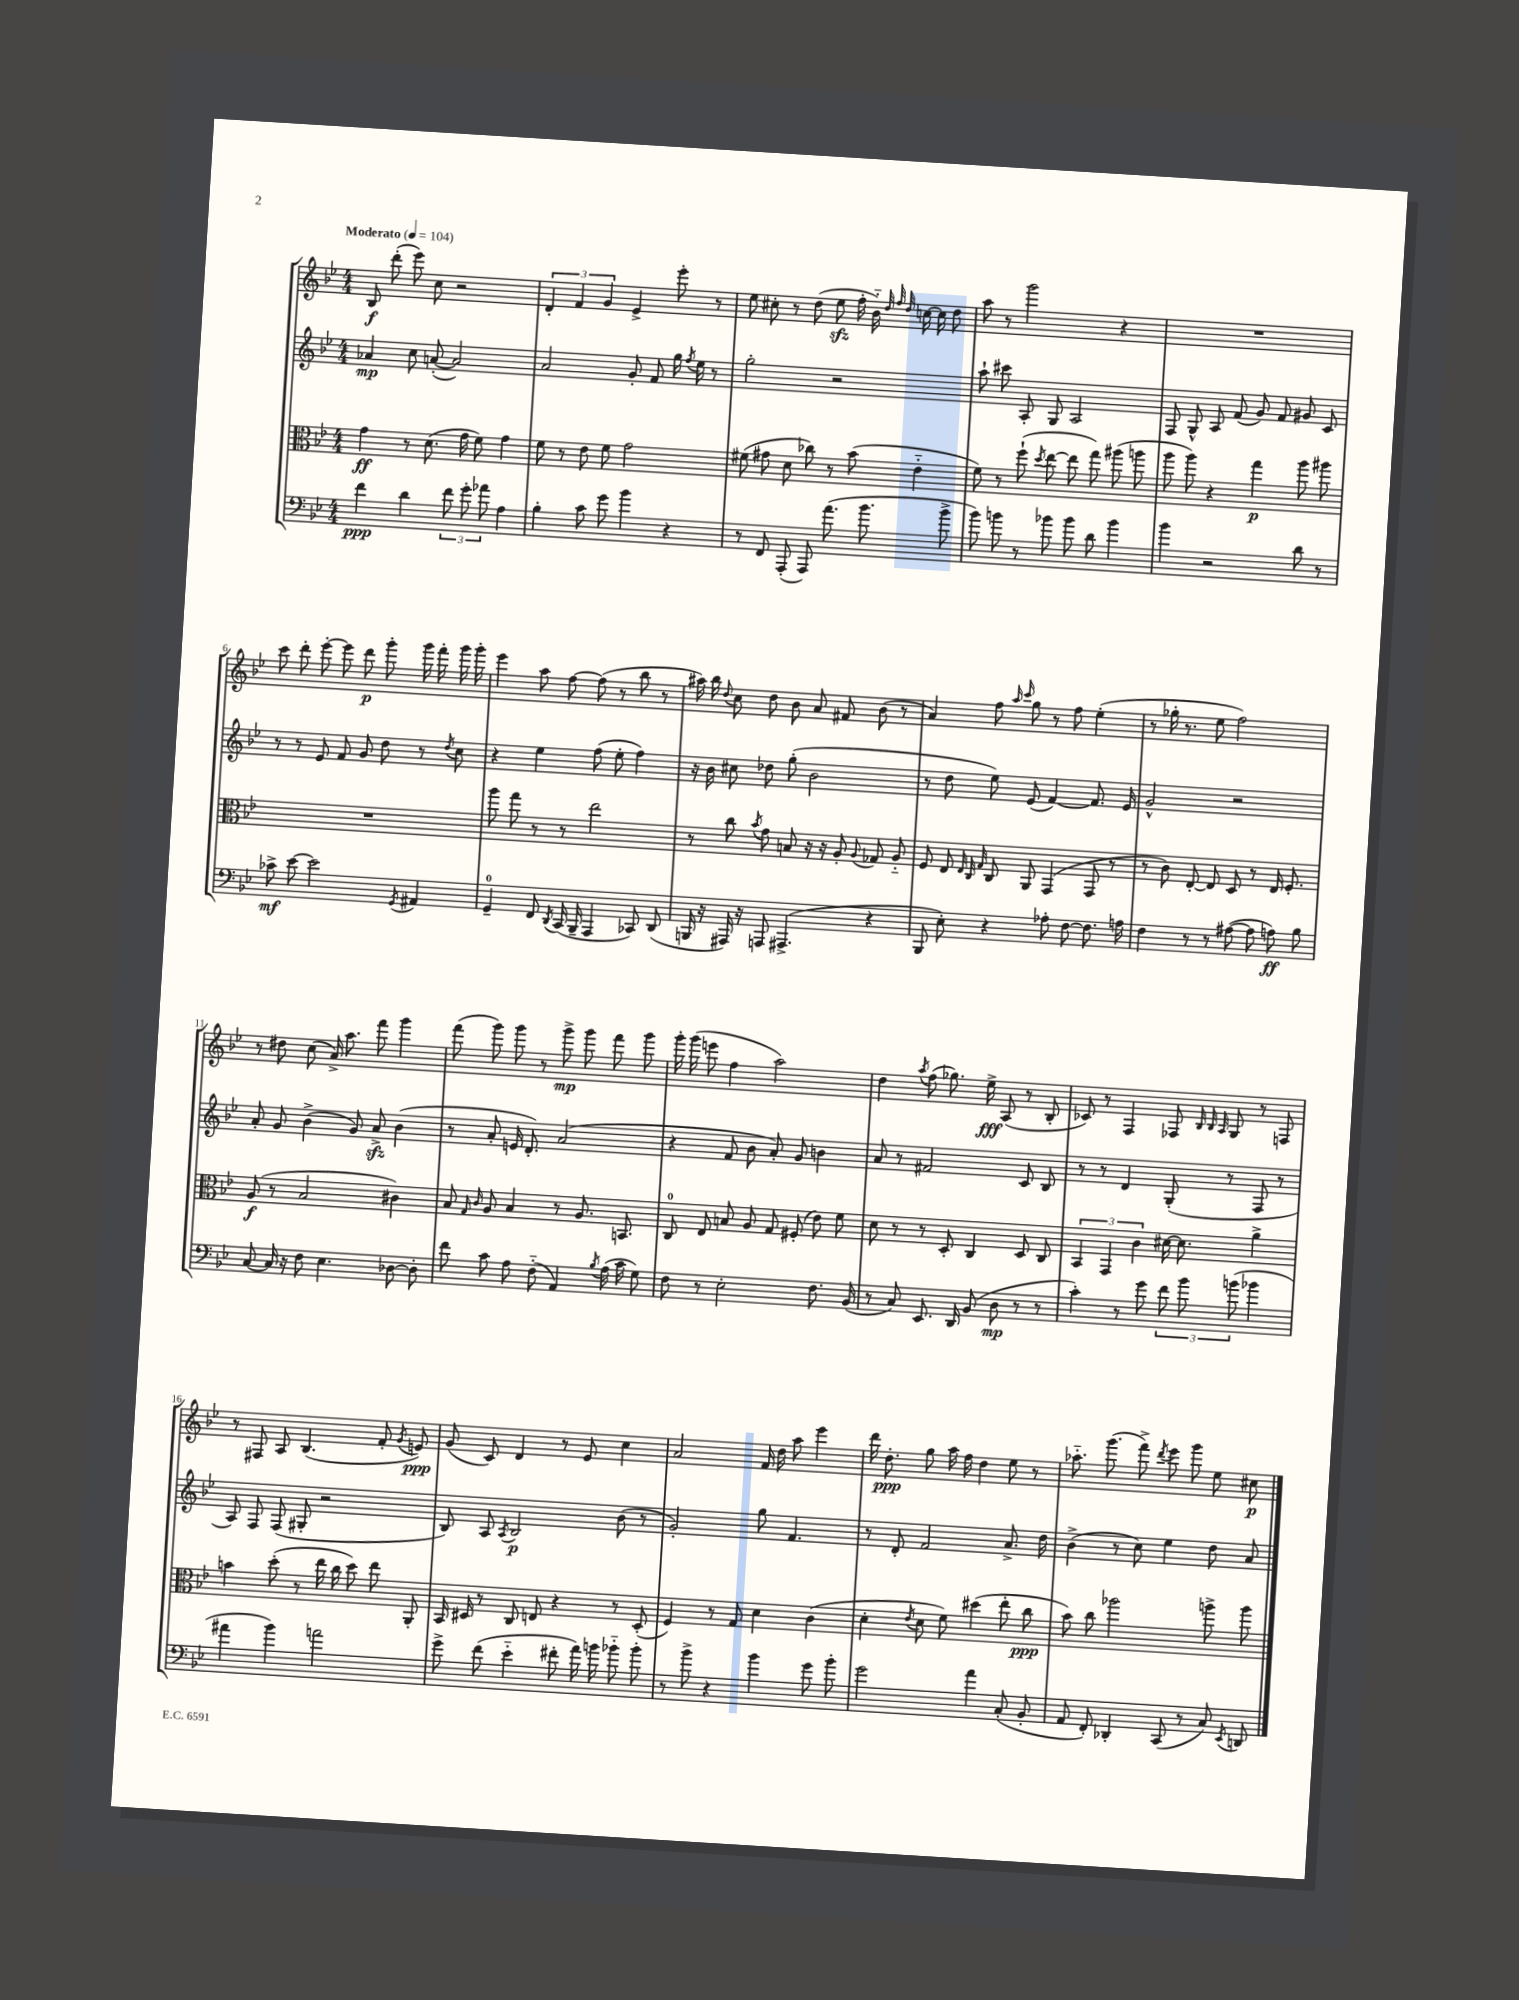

**kern	**dynam	**kern	**dynam	**kern	**dynam	**kern	**dynam
*part4	*part4	*part3	*part3	*part2	*part2	*part1	*part1
*staff4	*staff4	*staff3	*staff3	*staff2	*staff2	*staff1	*staff1
*clefF4	*	*clefC3	*	*clefG2	*	*clefG2	*
*k[b-e-]	*	*k[b-e-]	*	*k[b-e-]	*	*k[b-e-]	*
*M4/4	*	*M4/4	*	*M4/4	*	*M4/4	*
*MM104	*	*MM104	*	*MM104	*	*MM104	*
=1	=1	=1	=1	=1	=1	=1	=1
!	!	!	!	!	!	!LO:TX:a:B:t=Moderato	!
4f\	ppp	4g\	ff	4a-X/	mp	8B-/	f
.	.	.	.	.	.	(8ddd'\	.
4d\	.	8r	.	8cc\	.	8eee-\)	.
.	.	(8.d\	.	([8an'/	.	8cc\	.
12f\	.	.	.	2a/])	.	2r	.
.	.	16g\	.	.	.	.	.
12g'\	.	.	.	.	.	.	.
.	.	8f\)	.	.	.	.	.
12a-X\	.	.	.	.	.	.	.
4A\	.	4g\	.	.	.	.	.
=2	=2	=2	=2	=2	=2	=2	=2
4B-'\	.	8f\	.	2a/	.	6d'/	.
.	.	8r	.	.	.	.	.
.	.	.	.	.	.	6f/	.
8c\	.	8e-\	.	.	.	.	.
.	.	.	.	.	.	6g/	.
8g\	.	8f\	.	.	.	.	.
4b-\	.	2g\	.	8g'/	.	4e-^/	.
.	.	.	.	8f/	.	.	.
4r	.	.	.	16gg\	.	8eee-'\	.
.	.	.	.	8qff/	.	.	.
.	.	.	.	16ee-\	.	.	.
.	.	.	.	8r	.	8r	.
=3	=3	=3	=3	=3	=3	=3	=3
8r	.	(8f#X\	.	2gg'\	.	8ee-\	.
8FF/	.	8g#X\	.	.	.	8cc#X'\	.
(8AAA'/	.	8d\	.	.	.	8r	.
8AAA/)	.	8cc-X\)	.	.	.	(8dd\	.
(8.a\	.	8r	.	2r	.	8ee-zz\	.
.	.	(8b-\	.	.	.	16ff'\	.
8.b-\	.	.	.	.	.	16b-\)	.
.	.	.	.	.	.	32qqdd/	.
.	.	.	.	.	.	32qqff/	.
.	.	.	.	.	.	32qqdd/	.
.	.	4e-\	.	.	.	[16ccn\	.
.	.	.	.	.	.	16cc\]	.
8b-^\	.	.	.	.	.	8dd\	.
=4	=4	=4	=4	=4	=4	=4	=4
8b-\)	.	8f\)	.	8aa`\	.	8aa\	.
8bn\	.	8r	.	8ccc#X\	.	8r	.
8r	.	(8ff`\	.	8A'/	.	2ggg\	.
.	.	8qdd/	.	.	.	.	.
8b-X\	.	[8ee-\	.	8G/	.	.	.
8b-\	.	8ee-\]	.	2A/	.	.	.
8d\	.	8gg\)	.	.	.	.	.
4b-\	.	(8aa#X\	.	.	.	4r	.
.	.	8aan\	.	.	.	.	.
=5	=5	=5	=5	=5	=5	=5	=5
4b-\	.	8aa\	.	8F/	.	1r	.
.	.	8aa\)	.	8G^^/	.	.	.
2r	.	4r	.	8A/	.	.	.
.	.	.	.	(8f/	.	.	.
.	.	4gg\	p	8g/)	.	.	.
.	.	.	.	8f/	.	.	.
8d\	.	8aa\	.	8g#X/	.	.	.
8r	.	8aa#X\	.	8c/	.	.	.
!!LO:LB:g=z
=6	=6	=6	=6	=6	=6	=6	=6
8c-X^\	mf	1r	.	8r	.	8ccc\	.
[8e-\	.	.	.	8r	.	8ddd'\	.
2e-\]	.	.	.	8e-/	.	[8eee-'\	.
.	.	.	.	8f/	.	8eee-\]	.
.	.	.	.	8g/	.	8ddd\	p
.	.	.	.	8dd\	.	8ggg'\	.
8qGG/	.	.	.	.	.	.	.
4AA#X/	.	.	.	8r	.	16ggg\	.
.	.	.	.	.	.	16fff'\	.
.	.	.	.	8qdd/	.	.	.
.	.	.	.	8cc\	.	16ggg\	.
.	.	.	.	.	.	16ggg'\	.
=7	=7	=7	=7	=7	=7	=7	=7
4GG~/	.	8aa\	.	4r	.	4eee-\	.
.	.	8gg\	.	.	.	.	.
8FF/	.	8r	.	4ee-\	.	8aa\	.
8qDD/	.	.	.	.	.	.	.
(16CC/	.	8r	.	.	.	[8ff\	.
16BBB-~/	.	.	.	.	.	.	.
4AAA/	.	2ee-\	.	(8ff\	.	(8ff\]	.
.	.	.	.	8ee-'\	.	8r	.
8CC-X/)	.	.	.	4ff\)	.	8bb-\	.
(8DD/	.	.	.	.	.	8r	.
=8	=8	=8	=8	=8	=8	=8	=8
16BBBn/	.	8r	.	16r	.	16aa#X\)	.
16r	.	.	.	16b-\	.	16bb-\	.
.	.	.	.	.	.	8qqdd/	.
16AAA#X/)	.	8cc\	.	8cc#X\	.	8cc\	.
16r	.	.	.	.	.	.	.
.	.	8qb-/	.	.	.	.	.
8AAAn/	.	8g\	.	8dd-X\	.	8dd\	.
(4.AAA#X^/	.	8Bn/	.	(8gg'\	.	8b-\	.
.	.	16r	.	2b-\	.	8a/	.
.	.	16r	.	.	.	.	.
.	.	8A'/	.	.	.	8f#X/	.
.	.	8qqA/	.	.	.	.	.
4r	.	8G-X/	.	.	.	(8b-\	.
.	.	8A/	.	.	.	8r	.
=9	=9	=9	=9	=9	=9	=9	=9
8BBB-/	.	8F/	.	8r	.	4a/)	.
8E-'\)	.	8E-/	.	8dd\	.	.	.
.	.	32qqE-/	.	.	.	.	.
.	.	32qqC/	.	.	.	.	.
.	.	32qqG/	.	.	.	.	.
4r	.	8C/	.	8ee-\)	.	8ff\	.
.	.	.	.	.	.	16qqaa/	.
.	.	.	.	.	.	16qqccc/	.
.	.	8AA/	.	(8e-/	.	8gg\	.
8A-X'\	.	(4GG/	.	[4f/)	.	8r	.
[8F\	.	.	.	.	.	8ff\	.
8.F\]	.	8GG/	.	8.f/]	.	(4ee-'\	.
.	.	8r	.	.	.	.	.
16An\	.	.	.	16e-/	.	.	.
=10	=10	=10	=10	=10	=10	=10	=10
4F\	.	8r	.	2g^^/	.	8r	.
.	.	8c\)	.	.	.	16gg-X'\	.
.	.	.	.	.	.	8.r	.
8r	.	[8E-'/	.	.	.	.	.
8r	.	8E-/]	.	.	.	8ee-\	.
([8A#X\	.	8D/	.	2r	.	2ff\)	.
8A#\]	.	8r	.	.	.	.	.
8An\)	ff	16E-/	.	.	.	.	.
.	.	8.F'/	.	.	.	.	.
8B-\	.	.	.	.	.	.	.
!!LO:LB:g=z
=11	=11	=11	=11	=11	=11	=11	=11
[8C/	.	(8A/	f	8a'/	.	8r	.
16C/]	.	8r	.	8g/	.	8dd#X\	.
16r	.	.	.	.	.	.	.
8F\	.	2B-/	.	(4b-^\	.	(8cc\	.
4.E-\	.	.	.	.	.	16a^/)	.
.	.	.	.	.	.	8.aa\	.
.	.	.	.	8g/)	.	.	.
.	.	.	.	8azz^/	.	8fff\	.
[8D-X\	.	4c#X\)	.	(4b-\	.	4ggg\	.
8D-'\]	.	.	.	.	.	.	.
=12	=12	=12	=12	=12	=12	=12	=12
8f\	.	8B-/	.	8r	.	(8fff\	.
.	.	16qqG/	.	.	.	.	.
.	.	16qqc/	.	.	.	.	.
8c\	.	8A/	.	8a'/	.	8ggg\)	.
8A\	.	4B-/	.	16en/	.	8ggg\	.
.	.	.	.	8.d'/)	.	.	.
(8F\	.	.	.	.	.	8r	.
4AA/)	.	8r	.	(2a/	.	8ggg^\	mp
.	.	8.A/	.	.	.	8ggg\	.
8qB-/	.	.	.	.	.	.	.
(16A\	.	.	.	.	.	8fff\	.
16c\	.	8.BBn/	.	.	.	.	.
8G\)	.	.	.	.	.	8ggg\	.
=13	=13	=13	=13	=13	=13	=13	=13
8F\	.	8C/	.	4r	.	16ggg'\	.
.	.	.	.	.	.	(16ggg\	.
8r	.	8E-/	.	.	.	8eeen\	.
2E-'\	.	8Bn/	.	8f/	.	4ff\	.
.	.	8A/	.	8b-\	.	.	.
.	.	8G/	.	8a'/)	.	2aa\)	.
.	.	(8F#X'/	.	8g/	.	.	.
8.F\	.	8e-\)	.	4bn\	.	.	.
.	.	8f\	.	.	.	.	.
(16BB-/	.	.	.	.	.	.	.
=14	=14	=14	=14	=14	=14	=14	=14
8r	.	8d\	.	8a/	.	4dd\	.
8C/)	.	8r	.	8r	.	.	.
.	.	.	.	.	.	8qaa/	.
8.EE-/	.	8r	.	2f#X/	.	(8ff\	.
.	.	8D'/	.	.	.	8.gg-X\)	.
16DD/	.	.	.	.	.	.	.
(8BB-/	.	4C/	.	.	.	.	.
.	.	.	.	.	.	16ee-^\	fff
8D\	mp	.	.	.	.	(8A/	.
8r	.	8D/	.	8c/	.	8r	.
8r	.	8C/	.	8B-/	.	8B-'/	.
=15	=15	=15	=15	=15	=15	=15	=15
4c'\)	.	6BB-/	.	8r	.	8c-X/)	.
.	.	.	.	8r	.	8r	.
.	.	6GG/	.	.	.	.	.
8r	.	.	.	4d/	.	4F/	.
.	.	6c\	.	.	.	.	.
8g\	.	.	.	.	.	.	.
12f\	.	[16d#X\	.	(8G'/	.	8F-X/	.
.	.	8.d#\]	.	.	.	.	.
12b-\	.	.	.	.	.	.	.
.	.	.	.	.	.	32qqB-/	.
.	.	.	.	.	.	32qqB-/	.
.	.	.	.	.	.	32qqA/	.
.	.	.	.	8r	.	8G/	.
(12bn\	.	.	.	.	.	.	.
4b-X\	.	4a^\	.	8F/	.	8r	.
.	.	.	.	8r	.	8Fn/	.
!!LO:LB:g=z
=16	=16	=16	=16	=16	=16	=16	=16
4a#X\	.	4bn\	.	8A/)	.	8r	.
.	.	.	.	8F/	.	8F#X/	.
4b-\)	.	(8dd'\	.	(8F/	.	8A/	.
.	.	8r	.	8G#X'/	.	(4.B-/	.
2an\	.	16ee-\	.	2r	.	.	.
.	.	16cc\	.	.	.	.	.
.	.	8dd\)	.	.	.	.	.
.	.	8ee-\	.	.	.	8f'/	.
.	.	.	.	.	.	8qg/	.
.	.	8AA'/	.	.	.	8en/)	ppp
=17	=17	=17	=17	=17	=17	=17	=17
8g^\	.	16BB-/	.	8B-/)	.	(8g/	.
.	.	16D#X/	.	.	.	.	.
(8f\	.	8r	.	8A/	.	8c/)	.
.	.	.	.	8qA/	.	.	.
4e-\	.	8C/	.	2B-/	p	4d/	.
.	.	8En/	.	.	.	.	.
8f#X'\	.	4r	.	.	.	8r	.
16a\)	.	.	.	.	.	8e-/	.
16bn\	.	.	.	.	.	.	.
8b-X\	.	8r	.	(8b-\	.	4cc\	.
8b-'\	.	(8D#'/	.	8r	.	.	.
=18	=18	=18	=18	=18	=18	=18	=18
8r	.	4F/)	.	2g'/)	.	2a/	.
8b-^\	.	.	.	.	.	.	.
4r	.	8r	.	.	.	.	.
.	.	8G/	.	.	.	.	.
4b-\	.	4d\	.	8gg\	.	16f/	.
.	.	.	.	.	.	16dd\	.
.	.	.	.	4.f/	.	8aa\	.
8g\	.	(4c\	.	.	.	4eee-\	.
8b-'\	.	.	.	.	.	.	.
=19	=19	=19	=19	=19	=19	=19	=19
2g\	.	4d'\	.	8r	.	16ddd\	.
.	.	.	.	.	.	8.dd'\	ppp
.	.	.	.	8d'/	.	.	.
.	.	8qe-/	.	.	.	.	.
.	.	8d\	.	2f/	.	8gg\	.
.	.	8f\)	.	.	.	16aa\	.
.	.	.	.	.	.	16ff\	.
4a\	.	(4dd#X\	.	.	.	4dd\	.
(8C'/	.	8ee-'\	.	8.a^/	.	8ee-\	.
8BB-'/	.	8cc\	ppp	.	.	8r	.
.	.	.	.	16dd\	.	.	.
=20	=20	=20	=20	=20	=20	=20	=20
8AA/	.	8b-\)	.	(4b-^\	.	8.aa-X\	.
8FF'/)	.	8cc\	.	.	.	.	.
.	.	.	.	.	.	(8.ggg\	.
4DD-X'/	.	2aa-X\	.	8r	.	.	.
.	.	.	.	8cc\)	.	8fff^\)	.
.	.	.	.	.	.	8qddd/	.
(8CC/	.	.	.	4ee-\	.	8eee-\	.
8r	.	.	.	.	.	8ggg\	.
8C/)	.	8aan^\	.	8dd\	.	8ee-\	.
8qEE-/	.	.	.	.	.	.	.
8DDn/	.	8aa\	.	8a/	.	8cc#X\	p
==	==	==	==	==	==	==	==
*-	*-	*-	*-	*-	*-	*-	*-
